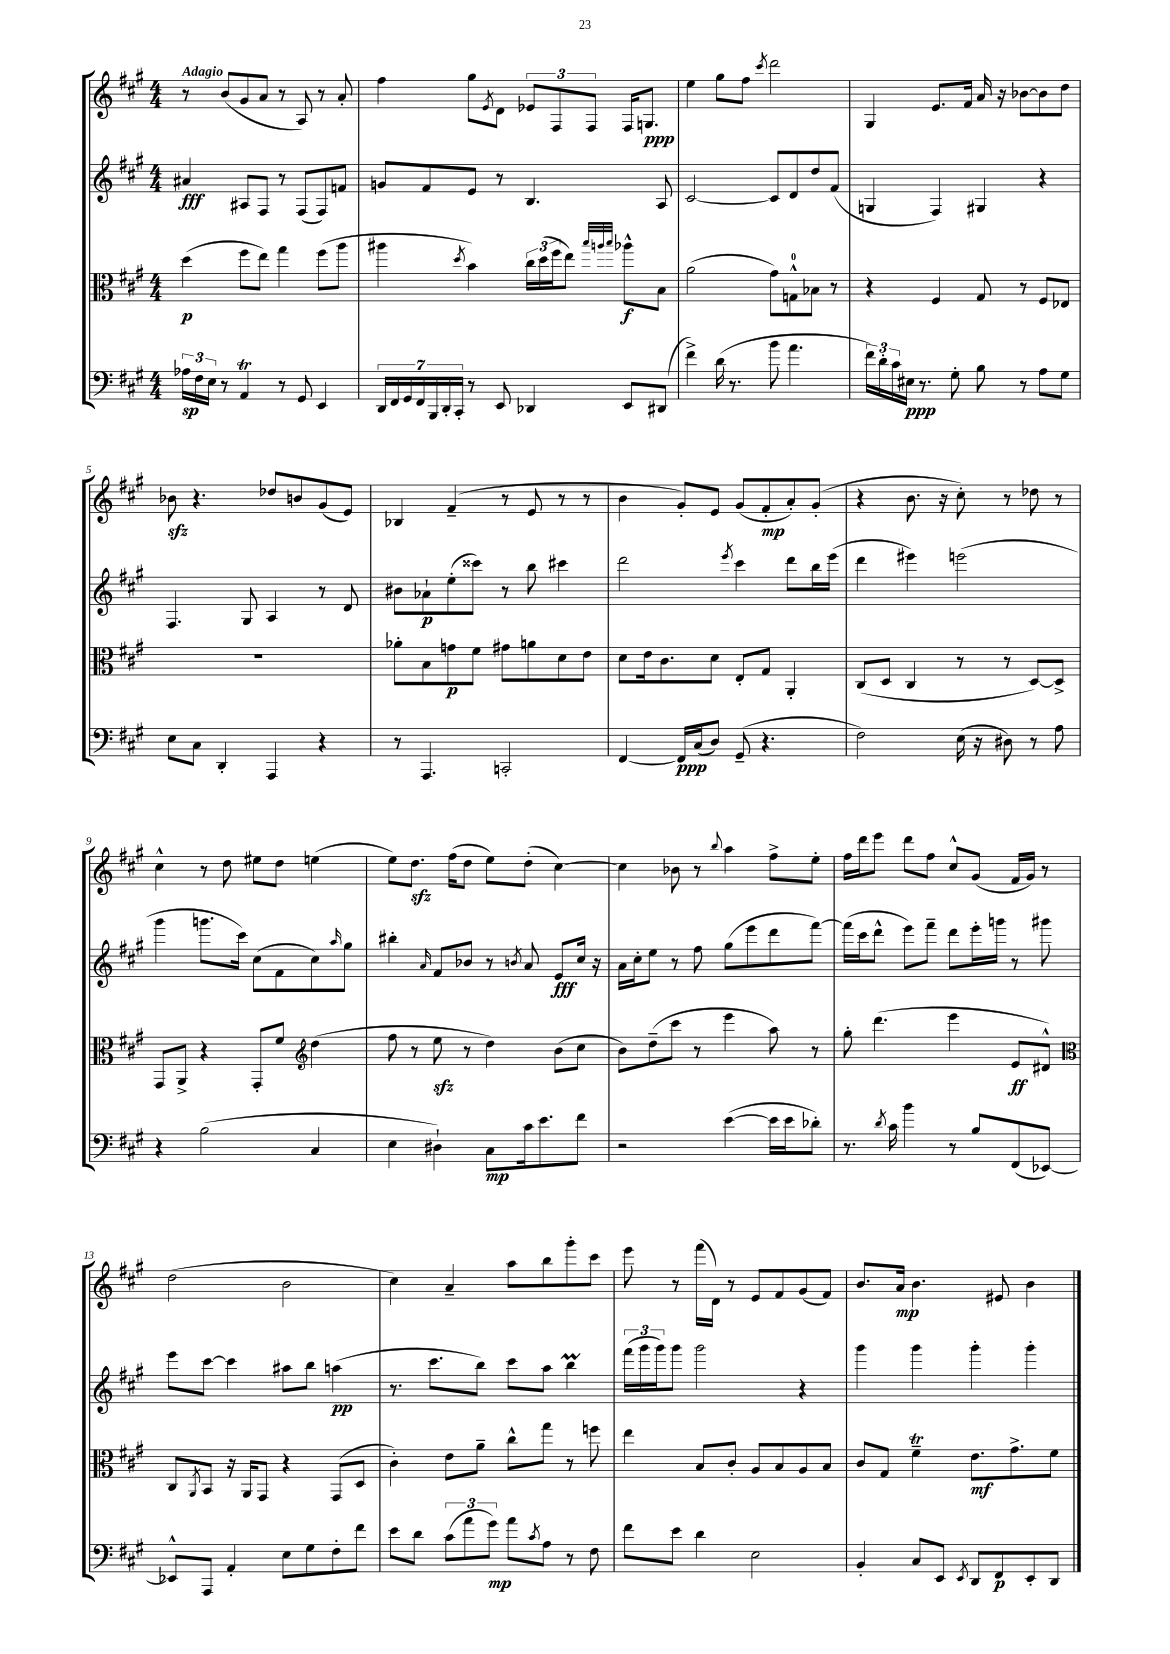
<<
\new StaffGroup <<
\new Staff = "s0" {
    \clef treble \key a \major \numericTimeSignature \time 4/4 \tempo "Adagio"
    r8 b'8( gis'8 a'8 r8 a8) r8 a'8-. |
    fis''4 gis''8 \acciaccatura { e'8 } d'8 \tuplet 3/2 { ees'8 fis8 fis8 } fis16 g8.\ppp |
    e''4 gis''8 fis''8 \acciaccatura { cis'''8 } d'''2 |
    gis4 e'8. fis'16 a'16 r16 bes'8~ bes'8 d''8 |
    bes'8\sfz r4. des''8 b'8 gis'8( e'8) |
    bes4 fis'4--( r8 e'8 r8 r8 |
    b'4 gis'8-.) e'8 gis'8( fis'8-.\mp a'8-.) gis'8-.( |
    r4 b'8. r16 cis''8-.) r8 des''8 r8 |
    cis''4-^ r8 d''8 eis''8 d''8 e''4( |
    e''8) d''8.\sfz fis''16( d''8 e''8) d''8-.( cis''4~) |
    cis''4 bes'8 r8 \appoggiatura { b''8 } a''4 fis''8-> e''8-. |
    fis''16 d'''16 e'''8 d'''8 fis''8 cis''8-^ gis'8( fis'16 gis'16) r8 |
    d''2( b'2 |
    cis''4) a'4-- a''8 b''8 gis'''8-. cis'''8 |
    e'''8 r8 fis'''16( d'16) r8 e'8 fis'8 gis'8( fis'8) |
    b'8. a'16\mp b'4. eis'8 b'4 \bar "|." |
}
\new Staff = "s1" {
    \clef treble \key a \major \numericTimeSignature \time 4/4
    ais'4\fff ais8 fis8 r8 fis8( fis8) f'8 |
    g'8 fis'8 e'8 r8 b4. a8 |
    cis'2~ cis'8 d'8 d''8 fis'8( |
    g4 fis4) gis4 r4 |
    fis4. gis8 a4 r8 d'8 |
    bis'8 aes'8-!\p e''8-.( cisis'''8) r8 b''8 cis'''4 |
    d'''2 \acciaccatura { e'''8 } cis'''4 d'''8 b''16 e'''16( |
    d'''4 eis'''4) e'''2( |
    gis'''4 g'''8. cis'''16) cis''8( fis'8 cis''8) \grace { a''16 } gis''8 |
    bis''4-. \grace { a'16 } fis'8 bes'8 r8 \acciaccatura { b'8 } a'8 e'8\fff cis''16 r16 |
    a'16 cis''16-. e''8 r8 fis''8 gis''8( e'''8 d'''8 fis'''8~) |
    fis'''16( cis'''16 d'''8-^ e'''8) fis'''8-- d'''8 e'''16-. g'''16 r8 gis'''8 |
    e'''8 cis'''8~ cis'''4 ais''8 b''8 a''4\pp( |
    r8. cis'''8. b''8) cis'''8 a''8 b''4\prall |
    \tuplet 3/2 { fis'''16( gis'''16 gis'''16) } gis'''8 gis'''2 r4 |
    gis'''4 gis'''4 gis'''4-. gis'''4-. \bar "|." |
}
\new Staff = "s2" {
    \clef alto \key a \major \numericTimeSignature \time 4/4
    d''4\p( fis''8 e''8) gis''4 fis''8( a''8 |
    ais''4 \acciaccatura { d''8 } b'4) \tuplet 3/2 { cis''16 d''16( fis''16 } e''8) \grace { b''32 a''32 b''32 } aes''8-^\f b8 |
    a'2( gis'8) g8-0-^ bes8 r8 |
    r4 fis4 gis8 r8 fis8 ees8 |
    R1 |
    aes'8-. b8 g'8\p fis'8 gis'8 a'8 d'8 e'8 |
    d'8 e'16 cis'8. d'8 e8-. gis8 a,4-. |
    cis8( d8 cis4 r8 r8 d8~) d8-> |
    gis,8 a,8-> r4 gis,8-. fis'8 \clef treble d''4( |
    fis''8 r8 e''8\sfz r8 d''4) b'8( cis''8 |
    b'8) d''8--( cis'''8 r8 e'''4 a''8) r8 |
    gis''8-. d'''4.( e'''4 e'8\ff dis'8-^) |
    \clef alto cis8 \acciaccatura { a,8 } b,8 r16 a,16 gis,8 r4 gis,8( d8 |
    cis'4-.) e'8 a'8-- cis''8-^ gis''8 r8 f''8 |
    e''4 b8 cis'8-. a8 b8 a8 b8 |
    cis'8 gis8 fis'4--\trill e'8.\mf gis'8.-> fis'8 \bar "|." |
}
\new Staff = "s3" {
    \clef bass \key a \major \numericTimeSignature \time 4/4
    \tuplet 3/2 { aes16\sp fis16 e16 } r8 a,4\trill r8 gis,8 e,4 |
    \tuplet 7/4 { d,16 fis,16 gis,16 fis,16 b,,16 d,16-. cis,16-. } r8 e,8 des,4 e,8 dis,8( |
    fis'4->) d'16( r8. b'8 a'4. |
    \tuplet 3/2 { fis'16) d'16-. cis'16 } eis16\ppp r8. gis8-. b8 r8 a8 gis8 |
    e8 cis8 d,4-. a,,4 r4 |
    r8 a,,4. c,2-. |
    fis,4~ fis,16\ppp cis16( d8) gis,8--( r4. |
    fis2) e16( r16 dis8) r8 a8 |
    r4 b2( cis4 |
    e4 dis4-!) cis8\mp cis'16 e'8. fis'8 |
    r2 e'4~( e'16 e'16 des'8-.) |
    r8. \acciaccatura { d'8 } cis'16 b'4 r8 b8 fis,8( ees,8~) |
    ees,8-^ a,,8 a,4-. e8 gis8 fis8-. fis'8 |
    e'8 d'8 \tuplet 3/2 { cis'8( a'8 gis'8\mp) } a'8 \acciaccatura { cis'8 } a8 r8 fis8 |
    fis'8 e'8 d'4 e2 |
    b,4-. cis8 e,8 \acciaccatura { e,8 } d,8 fis,8\p e,8-. d,8 \bar "|." |
}
>>
>>
